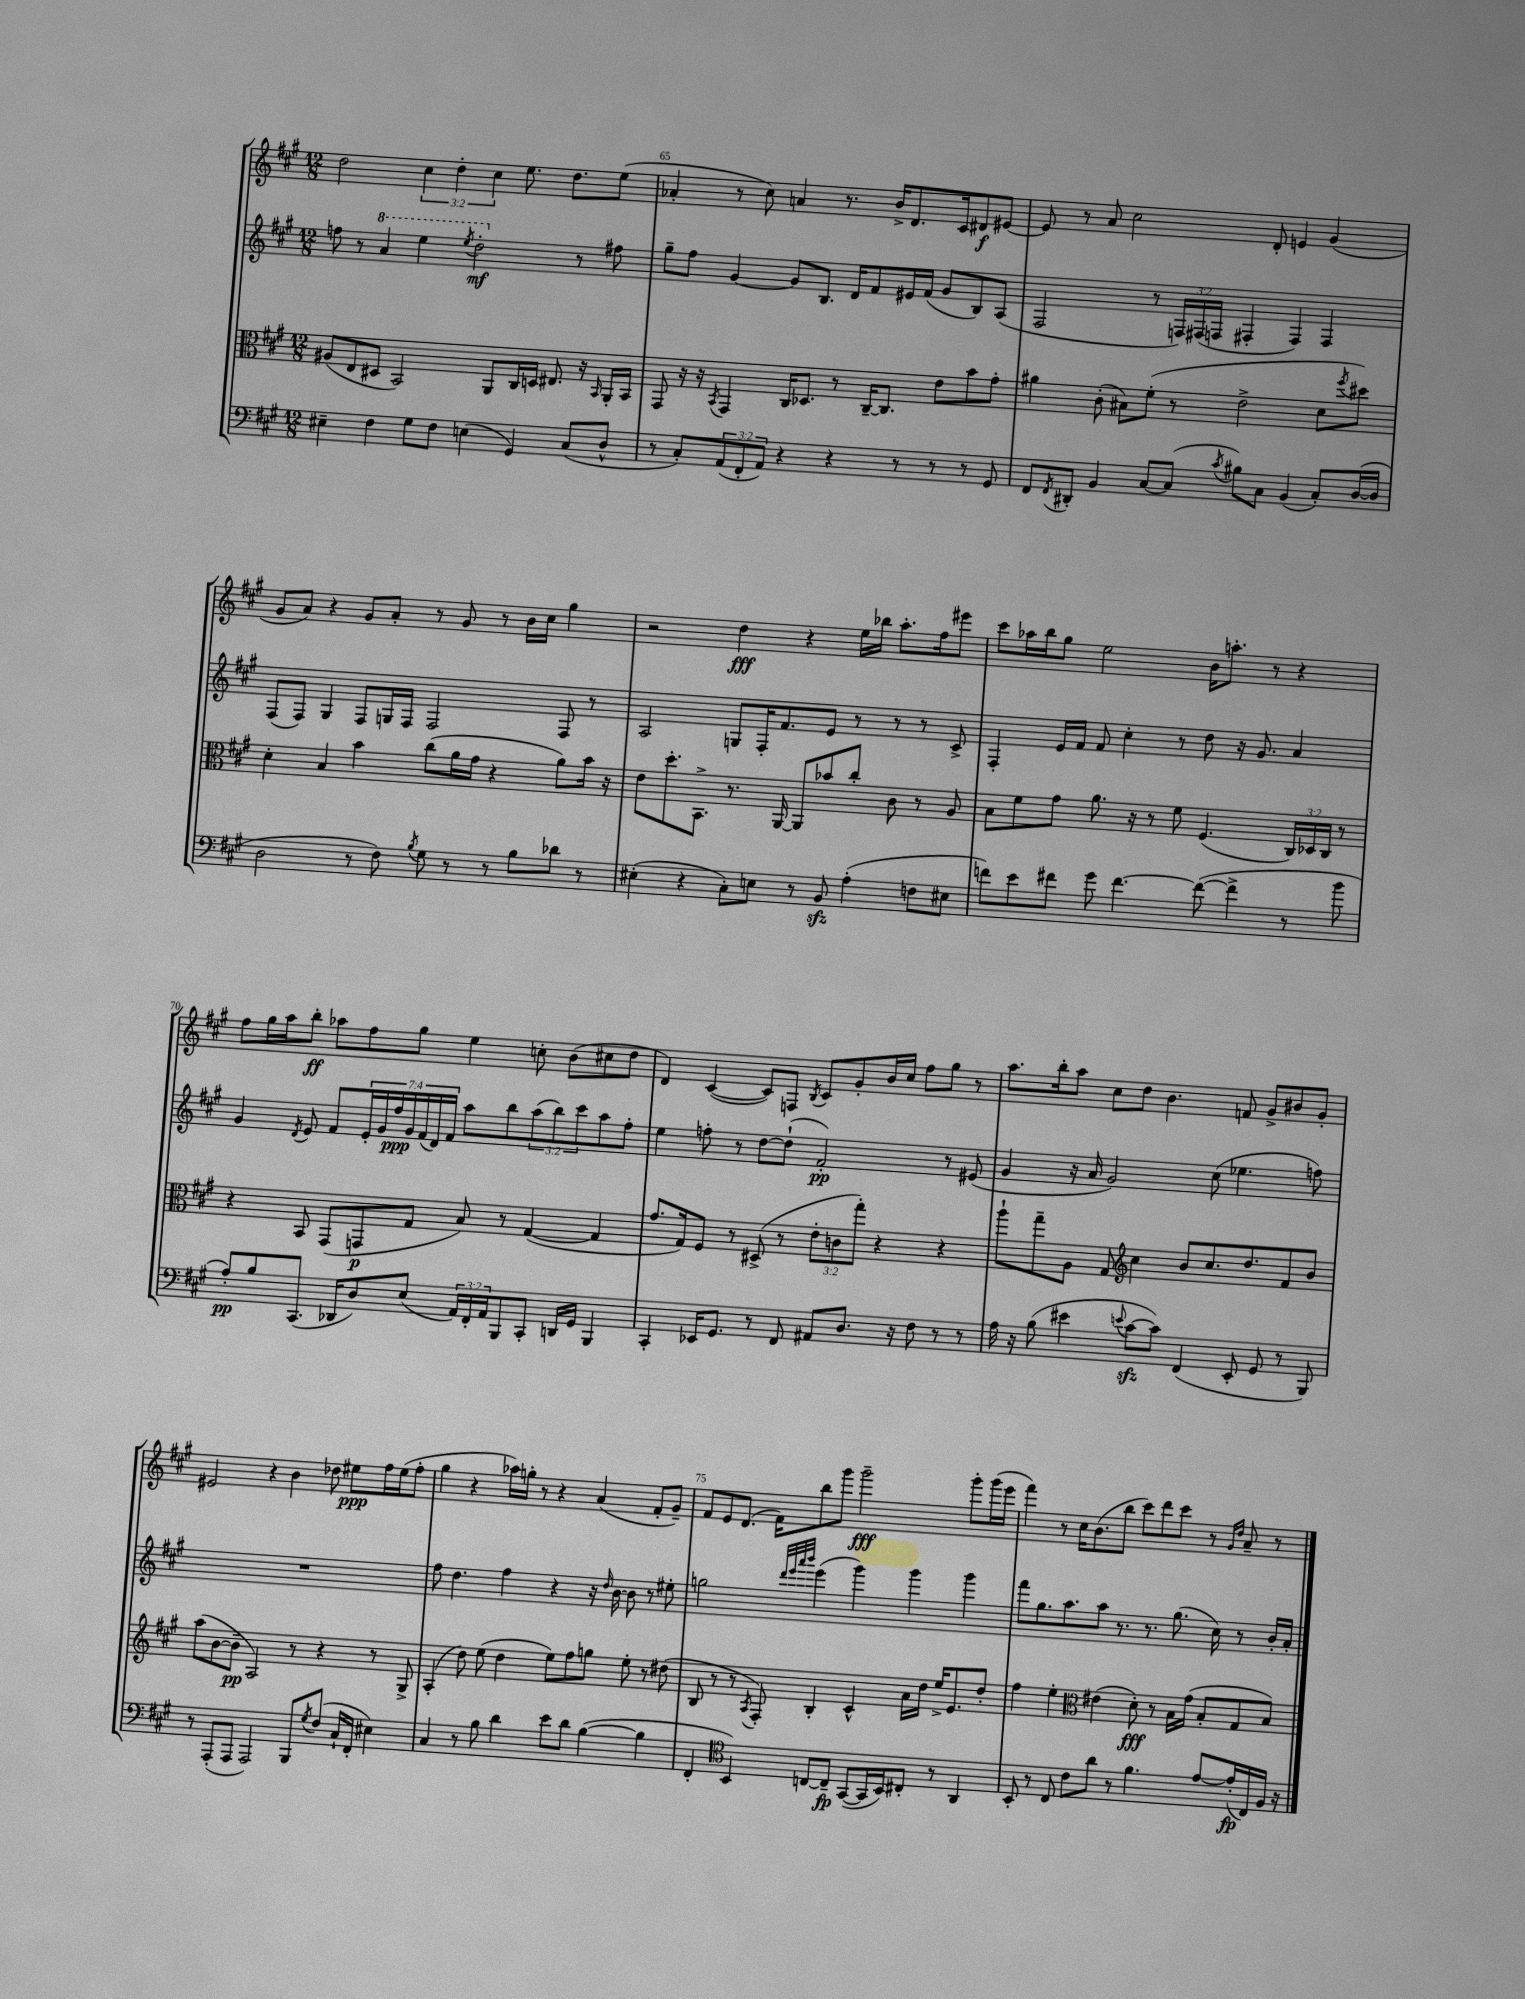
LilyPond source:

<<
\new StaffGroup <<
\new Staff = "s0" {
    \clef treble \key a \major \numericTimeSignature \time 12/8 \override Staff.TupletNumber.text = #tuplet-number::calc-fraction-text
    d''2 \tuplet 3/2 { cis''4 d''4-. cis''4 } e''8. d''8. e''8( |
    aes'4-. r8 cis''8) a'4 r8. b'16-> d'8. cis'16 dis'8\f eis'8~ |
    eis'8 r8 a'8 cis''2 d'8-. e'4 gis'4( |
    gis'8 a'8) r4 gis'8 a'8-. r8 gis'8 r8 b'16 cis''16 gis''4 |
    r2 d''4\fff r4 e''16 bes''16 a''8.-. fis''16 eis'''8 |
    cis'''8 aes''16 b''16 gis''8 e''2 b'16 a''8.-. r8 r4 |
    fis''8 gis''16 a''16 b''8-.\ff aes''8 fis''8 gis''8 e''4 c''8-. b'8( cis''8 d''8 |
    d'4) cis'4~( cis'8) f8 \acciaccatura { b8 } cis'8 gis'8-. b'16 cis''16 fis''8 gis''8 r8 |
    a''8. b''16-. a''8 cis''8 d''8 b'4. f'8 gis'8-> bis'8 gis'8-. |
    eis'2 r4 b'4 des''8 eis''8\ppp fis''16 eis''16( fis''8-. |
    gis''4 r4 aes''16) g''16-. r8 r4 a'4( fis'8-. gis'8--) |
    fis'8 e'8 d'8.( fis'16) b''8 gis'''8 gis'''2--\fff gis'''8-. gis'''16( e'''16 |
    fis'''4) r8 cis''16 b'8.( b''8 cis'''8) d'''8 cis'''8 r8 \grace { gis'16 d''16 } a'8-- r8 \bar "|." |
}
\new Staff = "s1" {
    \clef treble \key a \major \numericTimeSignature \time 12/8 \override Staff.TupletNumber.text = #tuplet-number::calc-fraction-text
    f''8 r8 \ottava #1 a''4 e'''4 \acciaccatura { e'''8 } d'''2-.\mf \ottava #0 r8 fis''8 |
    gis''8-- fis''8 gis'4~ gis'8 b8. d'16 fis'8 eis'16 fis'16( gis'8 b8) a8( |
    fis2 r8 \tuplet 3/2 { f16) fis16( f16 } fis4-. fis4) fis4 |
    fis8( fis8) gis4 fis8 g16 fis16 fis2 fis8 r8 |
    a2 g8 fis16-. fis'8. e'8 r8 r8 r8 cis'8-> |
    fis4-. e'16 fis'16 fis'8 cis''4-. r8 d''8 r16 gis'8. a'4 |
    gis'4 \acciaccatura { d'8 } e'8 fis'8 \tuplet 7/4 { e'16-. gis'16 fis''16\ppp gis'16 fis'16( d'16) fis'16 } a''8 b''8 \tuplet 3/2 { a''8( b''8) cis'''8 } a''8 fis''8-. |
    e''4 f''8-. r8 d''8~ d''8-!( fis'2-.\pp) r8 eis'8( |
    gis'4 r16 a'16 gis'2) cis''8( ees''4. f''8) |
    R1. |
    fis''8 d''4. fis''4 r4 r16 \grace { d''16 } b'16~ b'8 r8 eis''8-. |
    g''2 \grace { d'''32 e'''32 a'''32 b'''32 } e'''4( gis'''4) gis'''4 gis'''4 |
    fis'''8 gis''8. a''8. a''8 r8. r8. gis''8.( cis''16) r8 b'16-. a'16-. \bar "|." |
}
\new Staff = "s2" {
    \clef alto \key a \major \numericTimeSignature \time 12/8 \override Staff.TupletNumber.text = #tuplet-number::calc-fraction-text
    ais8( e8 dis8 b,2) a,8 cis16 d16 eis8. r16 \grace { b,16 } a,16-. b,16 |
    gis,8 r16 r16 \acciaccatura { b,8 } gis,4 cis16 des8. r8 cis16~-- cis8. e'8 b'8 gis'8-. |
    ais'4 cis'8-.( bis8) fis'8-.( r8 e'2-> d'8 \acciaccatura { fis''8 } dis''8) |
    d'4-. b4 b'4 cis''8( a'16 gis'16 r4 a'8) b'16 r16 |
    e'8 d''8.-. b,8.-> r8. a,16~ a,8 bes'8 cis''8-. cis'8 r8 a8 |
    b8 fis'8 gis'8 a'8. r16 r8 fis'8 fis4.( \tuplet 3/2 { cis16) des16 cis16 } r8 |
    r4 b,8 gis,8( g,8\p gis8 b8) r8 gis4~( gis4 |
    gis'8. gis16) fis8 r8 dis8->( r8 \tuplet 3/2 { e'8-. c'8 gis''8-.) } r4 r4 |
    a''8-! gis''8-- a8 gis8 \clef treble cis''4 b'8 cis''8. d''8. fis'8 b'8 |
    a''8( b'8~ b'8--\pp a2) r8 r4 r8 gis8-> |
    a4-.( d''8) e''8( d''4 e''8) fis''8 g''8 e''8-. r8 dis''8( |
    b8 r8 r8 \acciaccatura { a8 } fis8-.) b4-. cis'4-^ a'16 d''16 e''16-> e'8. d''8-. |
    fis''4 e''4-. \clef alto eis'4( d'8-.\fff) r8 b16 gis'16( b8-. gis8 b8) \bar "|." |
}
\new Staff = "s3" {
    \clef bass \key a \major \numericTimeSignature \time 12/8 \override Staff.TupletNumber.text = #tuplet-number::calc-fraction-text
    eis4-- fis4 gis8 fis8 e4( gis,4) cis8( d8-^ |
    r8 cis8-.) \tuplet 3/2 { a,8( fis,8-. a,8) } r4 r4 r8 r8 r8 gis,8 |
    fis,8 \acciaccatura { fis,8 } dis,8-. b,4 cis8~ cis8( \acciaccatura { cis'8 } bis8) cis8 b,4( cis8-.) d16~( d16 |
    d2 r8 fis8) \acciaccatura { b8 } gis8 r8 r8 b8 des'8 r8 |
    eis4-.( r4 cis8-.) e8 r8 b,8\sfz a4-.( f8 eis8 |
    f'8) e'8 fis'8 gis'8 fis'4.~ fis'8~( fis'4-> r8 b'8 |
    a8-.\pp) b8 cis,8.( des,16 d8) e8( \tuplet 3/2 { a,16) fis,16-. a,16 } b,,8 cis,8-. d,16 gis,16 b,,4 |
    cis,4-. ees,16 gis,8. r8 fis,8 ais,8 d8. r16 fis8 r8 r8 |
    a16 r16 b8( eis'4 \appoggiatura { e'8 } cis'8~\sfz cis'8) fis,4( e,8-. gis,8 r8 b,,8) |
    r8 a,,8-.( a,,8 a,,2) b,,8 \acciaccatura { gis8 } fis8( cis16-! fis,16-. eis4) |
    cis4 r8 b8 d'4 e'8 d'8 b4~( b4 |
    fis,4-. \clef tenor b,4) c8~ c8--\fp gis,8~( gis,16 b,16) cis8-. r8 a,4 |
    b,8-. r8 cis8 cis'8 a'8 r8 fis'4. e'8~ e'16-.\fp( cis16) fis16 r16 \bar "|." |
}
>>
>>
\layout { \context { \Score currentBarNumber = #64 \override BarNumber.break-visibility = ##(#f #t #t) barNumberVisibility = #(every-nth-bar-number-visible 5) } }
